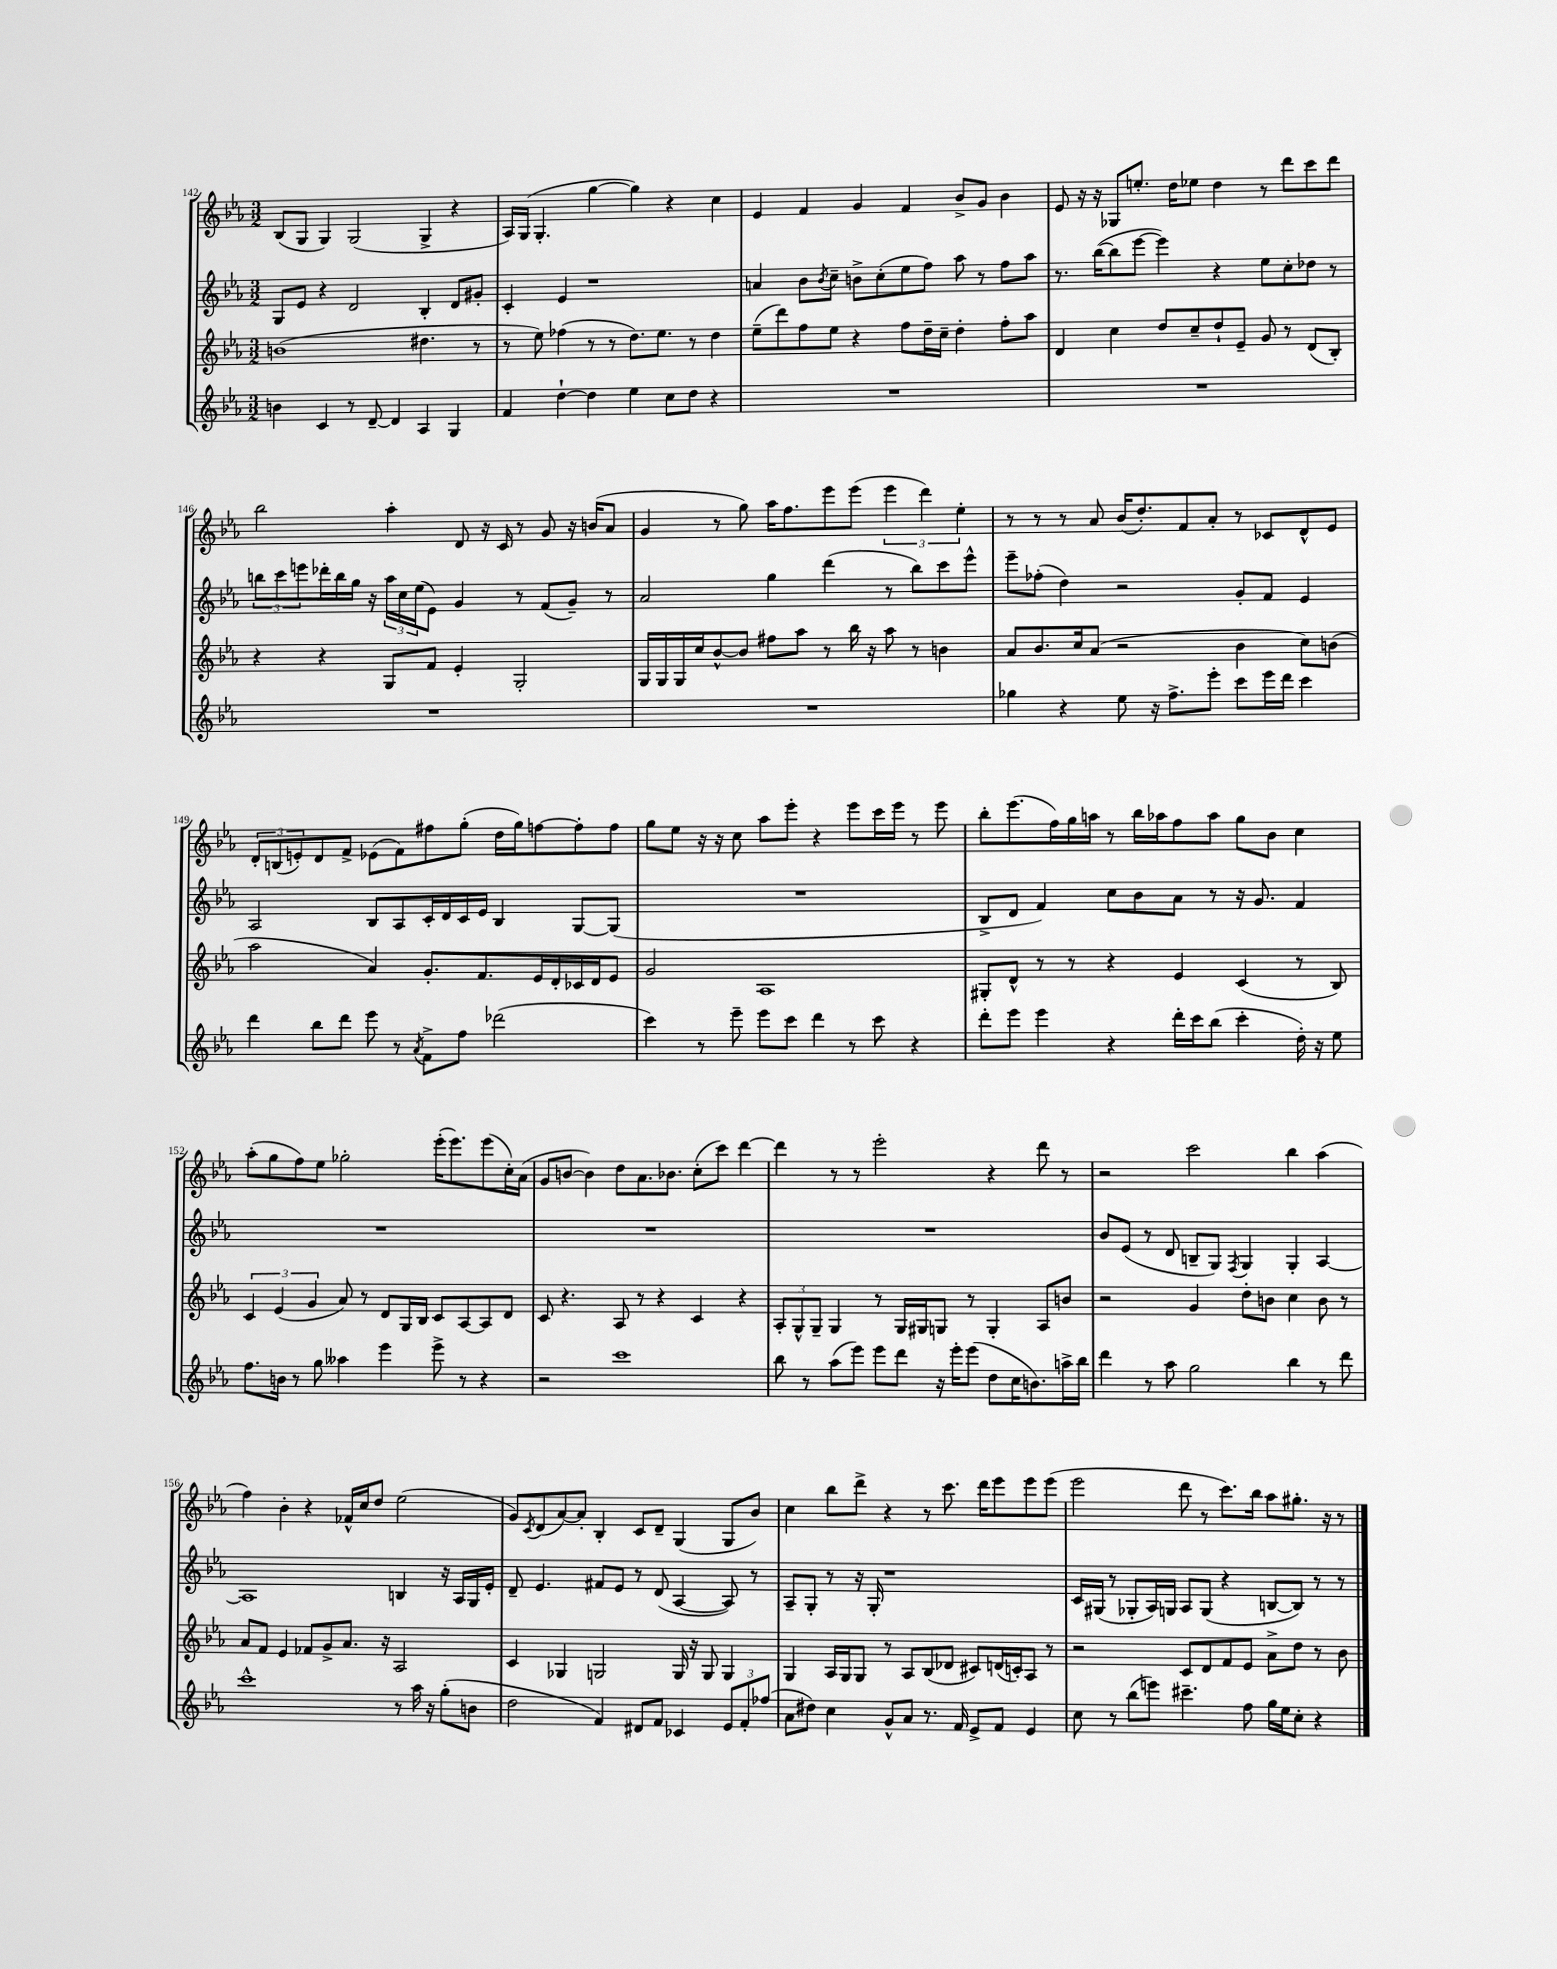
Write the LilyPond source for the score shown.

<<
\new StaffGroup <<
\new Staff = "s0" {
    \clef treble \key ees \major \numericTimeSignature \time 3/2
    bes8( g8 g4) g2( g4-> r4 |
    aes16) g16( g4.-. g''4~ g''4) r4 c''4 |
    ees'4 f'4 g'4 f'4 bes'8-> g'8 bes'4 |
    ees'8 r16 r16 ges8 e''8.-. d''16 ees''8 d''4 r8 d'''8 c'''8 d'''8 |
    bes''2 aes''4-. d'8 r16 c'16 r8 g'8 r16 b'16( aes'8 |
    g'4 r8 g''8) aes''16 f''8. ees'''8 ees'''8( \tuplet 3/2 { ees'''4 d'''4) ees''4-. } |
    r8 r8 r8 aes'8 bes'16( d''8.-.) f'8 aes'8-. r8 ces'8 d'8-^ ees'8 |
    \tuplet 3/2 { d'8-. b8( e'8-.) } d'8 f'8-> ees'8( f'8) fis''8 g''8-.( d''16 g''16) f''8~ f''8-. f''8 |
    g''8 ees''8 r16 r16 c''8 aes''8 ees'''8-. r4 ees'''8 c'''16 ees'''16 r8 ees'''8 |
    bes''8-. ees'''8.( f''16) g''16 a''16 r8 bes''16 aes''16 f''8 aes''8 g''8 bes'8 c''4 |
    aes''8-.( g''8 f''8) ees''8 ges''2-. ees'''16-.( ees'''8.) ees'''8( c''16-.) aes'16( |
    g'8 b'8~ b'4) d''8 aes'8. bes'8. c''8-.( c'''8) d'''4~ |
    d'''4 r8 r8 ees'''2-. r4 d'''8 r8 |
    r2 c'''2 bes''4 aes''4( |
    f''4) bes'4-. r4 fes'16-^ c''16 d''8 ees''2( |
    g'8) \acciaccatura { c'8 } d'8( aes'8~) aes'8-. bes4-. c'8 d'8-- g4( g8 bes'8) |
    c''4 bes''8 d'''8-> r4 r8 c'''8. d'''16 ees'''8 ees'''8 ees'''8( |
    ees'''2 d'''8 r8 c'''8.) bes''16 aes''8 gis''8.-. r16 r8 \bar "|." |
}
\new Staff = "s1" {
    \clef treble \key ees \major \numericTimeSignature \time 3/2
    g8 ees'8 r4 d'2 bes4-. d'8 gis'8-. |
    c'4-. ees'4 r1 |
    a'4 bes'8 \acciaccatura { bes'8 } c''8-- b'8-> c''8-.( ees''8 f''8) aes''8 r8 f''8 aes''8 |
    r8. bes''16~( bes''8 ees'''8~ ees'''4) r4 ees''8 c''8-. des''8 r8 |
    \tuplet 3/2 { b''8 c'''8 e'''8 } des'''16-. b''16 g''16 r16 \tuplet 3/2 { aes''16 c''16 ees''16( } ees'8) g'4 r8 f'8( g'8--) r8 |
    aes'2 g''4 d'''4( r8 bes''8) c'''8 ees'''8-^ |
    ees'''8-- fes''8-.( d''4) r2 g'8-. f'8 ees'4 |
    aes2 bes8 aes8 c'16-. d'16 c'16 ees'16 bes4 g8~ g8( |
    R1. |
    bes8-> d'8 f'4) c''8 bes'8 aes'8 r8 r16 g'8. f'4 |
    R1. |
    R1. |
    R1. |
    bes'8 ees'8( r8 d'8 b8-- g8) \acciaccatura { f8 } g4 g4-. aes4~ |
    aes1 b4 r16 aes16 g16 ees'16-. |
    d'8-- ees'4. fis'8 ees'8 r8 d'8( aes4~ aes8) r8 |
    aes8-- g8-. r8 r16 g16-. r1 |
    c'16 gis16( r8 ges8-. aes16) g16 aes8 g8( r4 b8~ b8) r8 r8 \bar "|." |
}
\new Staff = "s2" {
    \clef treble \key ees \major \numericTimeSignature \time 3/2
    b'1( dis''4. r8 |
    r8 ees''8) fes''4( r8 r8 d''8.) ees''8. r8 d''4 |
    ees''8--( d'''8) f''8 ees''8 r4 f''8 d''16-- c''16-- d''4-. f''8-. aes''8 |
    d'4 c''4 d''8 c''8-- d''8-! ees'8-- g'8 r8 d'8( bes8-.) |
    r4 r4 g8 f'8 ees'4-. g2-. |
    g16 g16 g16 c''16 bes'8~-^ bes'8 fis''8 aes''8 r8 bes''16 r16 aes''8 r8 b'4 |
    aes'8 bes'8. c''16 aes'8( r2 bes'4 c''8) b'8( |
    aes''2 aes'4) g'8.-. f'8. ees'16 d'16-. ces'16 d'16 ees'8 |
    g'2 aes1 |
    gis8-. d'8-^ r8 r8 r4 ees'4 c'4( r8 bes8) |
    \tuplet 3/2 { c'4 ees'4( g'4 } aes'8) r8 d'8 g16 bes16 c'8 aes8~ aes8 d'8 |
    c'8 r4. aes8 r8 r4 c'4 r4 |
    \tuplet 3/2 { aes8-. g8-^ g8-- } g4 r8 g16 gis16 g8 r8 g4-. aes8 b'8 |
    r2 g'4 d''8-. b'8 c''4 b'8 r8 |
    aes'8 f'8 ees'4 fes'8 g'8-> aes'8. r16 aes2 |
    c'4 ges4 g2 g16 r16 g8 g4 |
    g4 aes16 g16 g8 r8 aes8 bes8( des'8 cis'8) d'16( c'16-.) aes8 r8 |
    r2 c'8 d'8 f'8 ees'8 aes'8-> d''8 r8 bes'8 \bar "|." |
}
\new Staff = "s3" {
    \clef treble \key ees \major \numericTimeSignature \time 3/2
    b'4 c'4 r8 d'8~-- d'4 aes4 g4 |
    f'4 d''4~-! d''4 ees''4 c''8 d''8 r4 |
    R1. |
    R1. |
    R1. |
    R1. |
    ges''4 r4 ees''8 r16 f''8.-> ees'''8-. c'''8 ees'''16 d'''16 c'''4 |
    d'''4 bes''8 d'''8 ees'''8 r8 \acciaccatura { aes'8 } f'8-> f''8 des'''2( |
    c'''4) r8 ees'''8-- ees'''8 c'''8 d'''4 r8 c'''8 r4 |
    d'''8-. ees'''8 ees'''4 r4 d'''16-. c'''16 bes''8( c'''4-. d''16-.) r16 ees''8 |
    f''8. b'16 r8 g''8 aeses''4 ees'''4 ees'''8-> r8 r4 |
    r2 c'''1 |
    bes''8 r8 aes''8( ees'''8) ees'''8 d'''8 r16 ees'''16-. ees'''8( d''8 c''16 b'8.) a''16-> bes''16 |
    d'''4 r8 aes''8 g''2 bes''4 r8 d'''8 |
    c'''1-^ r8 aes''16 r16 g''8-.( b'8 |
    d''2 f'4) dis'8 f'8 ces'4 \tuplet 3/2 { ees'8 f'8-. fes''8( } |
    aes'8 dis''8) c''4 g'8-^ aes'8 r8. f'16 ees'8-> f'8 ees'4 |
    c''8 r8 bes''8( e'''8) cis'''4.-- f''8 g''16 ees''16 c''8-. r4 \bar "|." |
}
>>
>>
\layout { \context { \Score currentBarNumber = #142 } }
